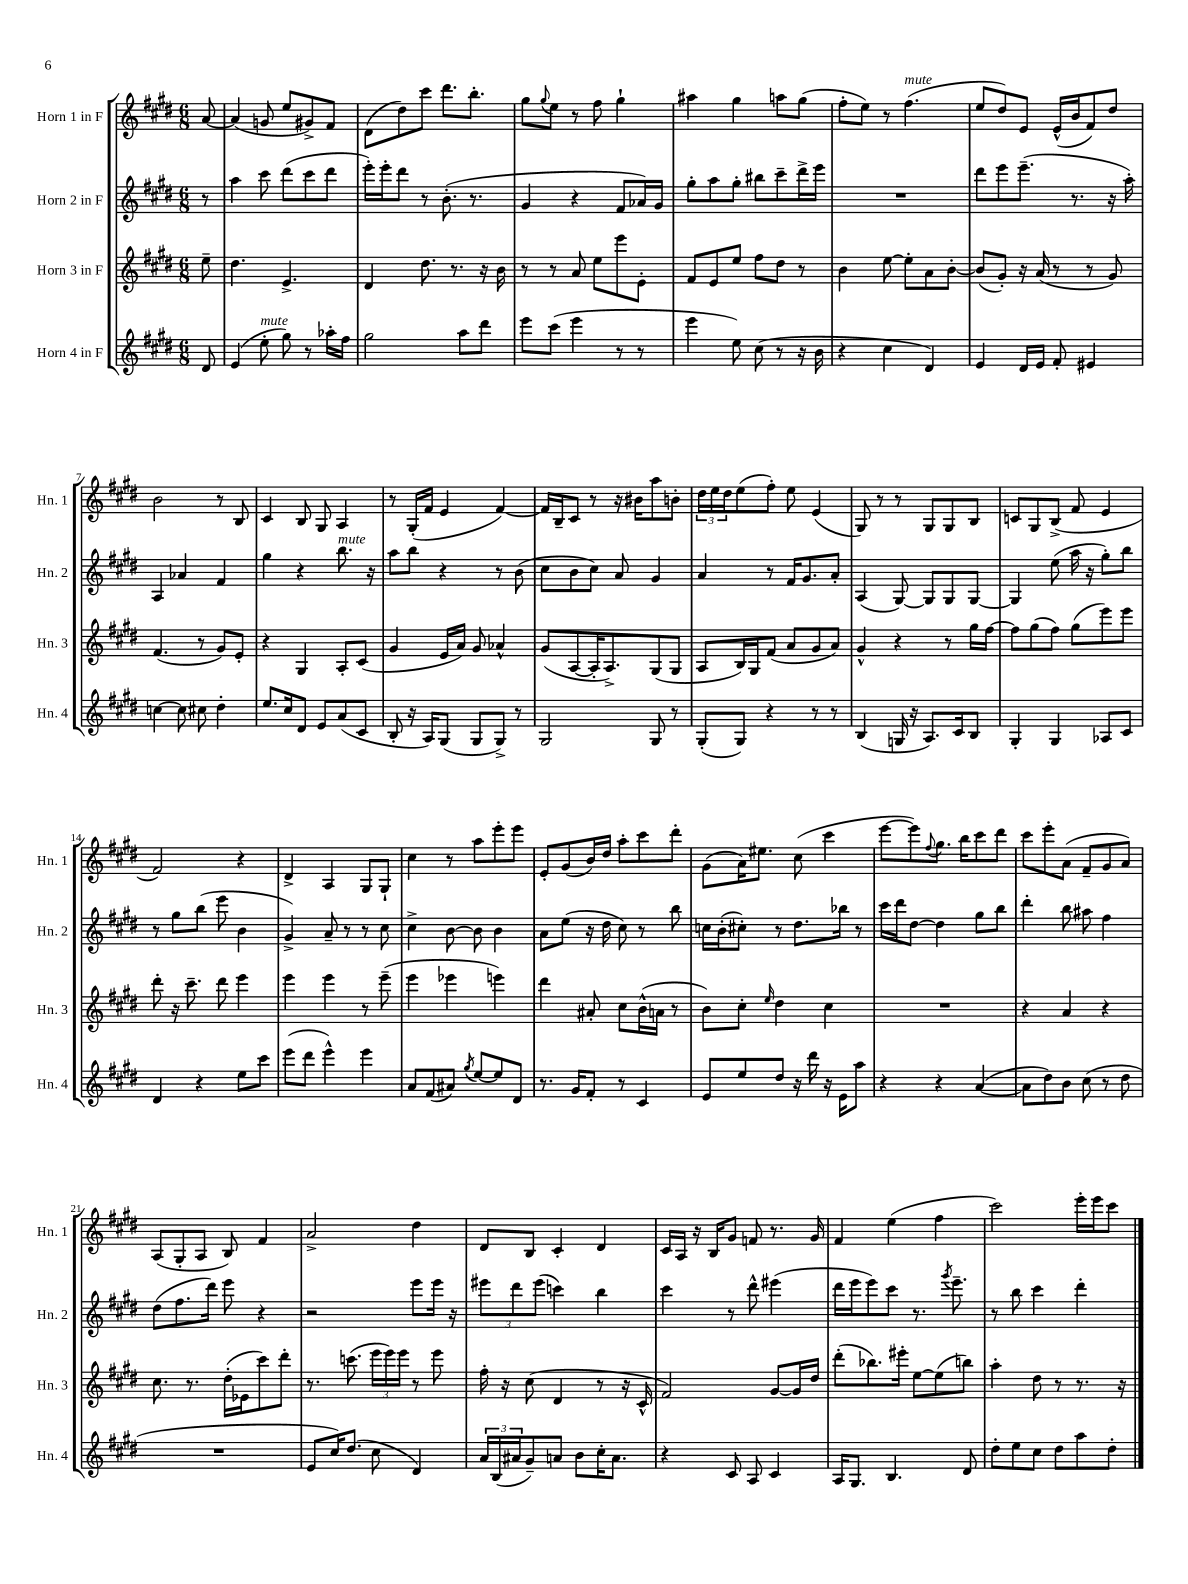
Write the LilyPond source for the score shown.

<<
\new StaffGroup <<
\new Staff = "s0" \with { instrumentName = "Horn 1 in F" shortInstrumentName = "Hn. 1" } {
    \clef treble \key e \major \numericTimeSignature \time 6/8 \partial 8
    a'8~ |
    a'4( g'8 e''8 gis'8->) fis'8 |
    dis'8( dis''8) cis'''8 dis'''8. b''8.-. |
    gis''8 \appoggiatura { gis''8 } e''8 r8 fis''8 gis''4-! |
    ais''4 gis''4 a''8 gis''8( |
    fis''8-. e''8) r8 fis''4.^\markup { \italic "mute" }( |
    e''8 dis''8) e'8 e'16-^( b'16 fis'8) dis''8 |
    b'2 r8 b8 |
    cis'4 b8 gis8 a4 |
    r8 gis16-.( fis'16 e'4 fis'4~) |
    fis'16 b16-- cis'8 r8 r16 bis'16 a''8 b'8-. |
    \tuplet 3/2 { dis''16 e''16 dis''16 } e''8( fis''8-.) e''8 e'4( |
    gis8) r8 r8 gis8 gis8 b8 |
    c'8 gis8 b8->( fis'8 e'4 |
    fis'2) r4 |
    dis'4-> a4 gis8 gis8-! |
    cis''4 r8 a''8 e'''8-. e'''8 |
    e'8-. gis'8( b'16) dis''16 a''8-. cis'''8 dis'''8-. |
    gis'8( a'16) eis''8. cis''8( cis'''4 |
    e'''8~ e'''8) \appoggiatura { fis''8 } gis''8. b''16 cis'''8 dis'''8 |
    cis'''8 e'''8-. a'8( fis'8-- gis'8 a'8) |
    a8( gis8-. a8 b8) fis'4 |
    a'2-> dis''4 |
    dis'8 b8 cis'4-. dis'4 |
    cis'16 a16 r16 b16 gis'8 f'8 r8. gis'16 |
    fis'4 e''4( fis''4 |
    cis'''2) e'''16-. e'''16 cis'''8 \bar "|." |
}
\new Staff = "s1" \with { instrumentName = "Horn 2 in F" shortInstrumentName = "Hn. 2" } {
    \clef treble \key e \major \numericTimeSignature \time 6/8 \partial 8
    r8 |
    a''4 cis'''8 dis'''8( cis'''8 dis'''8 |
    e'''16-.) e'''16-. dis'''8 r8 b'8.-.( r8. |
    gis'4 r4 fis'8 aes'16) gis'16 |
    gis''8-. a''8 gis''8-. bis''8 cis'''8-- dis'''16-> e'''16 |
    R2. |
    dis'''8 e'''8 e'''8.--( r8. r16 a''16-.) |
    a4 aes'4 fis'4 |
    gis''4 r4 b''8.^\markup { \italic "mute" } r16 |
    a''8 b''8 r4 r8 b'8( |
    cis''8 b'8 cis''8) a'8 gis'4 |
    a'4 r8 fis'16 gis'8. a'8-. |
    a4( gis8~) gis8 gis8 gis8~ |
    gis4 e''8( a''16 r16 gis''8-.) b''8 |
    r8 gis''8 b''8( e'''8 b'4 |
    gis'4->) a'8-- r8 r8 cis''8 |
    cis''4-> b'8~ b'8 b'4 |
    a'8 e''8( r16 dis''16 cis''8) r8 b''8 |
    c''16 b'16-.( cis''8-.) r8 dis''8. bes''16 r8 |
    cis'''16 dis'''16 dis''8~ dis''4 gis''8 b''8 |
    dis'''4-. b''8 ais''8 fis''4 |
    dis''8( fis''8. dis'''16) e'''8 r4 |
    r2 e'''8 e'''16 r16 |
    \tuplet 3/2 { eis'''8 dis'''8 eis'''8( } c'''4) b''4 |
    cis'''4 r8 dis'''8-^ eis'''4( |
    dis'''16 e'''16 e'''8) cis'''8 r8. \acciaccatura { gis'''8 } e'''8.-- |
    r8 b''8 cis'''4 dis'''4-. \bar "|." |
}
\new Staff = "s2" \with { instrumentName = "Horn 3 in F" shortInstrumentName = "Hn. 3" } {
    \clef treble \key e \major \numericTimeSignature \time 6/8 \partial 8
    e''8-- |
    dis''4. e'4.-> |
    dis'4 dis''8. r8. r16 b'16 |
    r8 r8 a'8 e''8 e'''8 e'8-. |
    fis'8 e'8 e''8 fis''8 dis''8 r8 |
    b'4 e''8~ e''8-. a'8 b'8~-. |
    b'8( gis'8-.) r16 a'16( r8 r8 gis'8) |
    fis'4.( r8 gis'8) e'8-. |
    r4 gis4 a8-. cis'8( |
    gis'4 e'16 a'16) gis'8 aes'4-^ |
    gis'8( a8~ a16-. a8.->) gis8( gis8 |
    a8 b16) gis16 fis'8( a'8 gis'8 a'8) |
    gis'4-^ r4 r8 gis''16 fis''16~ |
    fis''8 gis''8( fis''8) gis''8( e'''8) e'''8 |
    dis'''8-. r16 cis'''8.-- dis'''8 e'''4 |
    e'''4 e'''4 r8 e'''8--( |
    e'''4 ees'''4 e'''4) |
    dis'''4 ais'8-. cis''8 b'16-^( a'16 r8 |
    b'8) cis''8-. \grace { e''16 } dis''4 cis''4 |
    R2. |
    r4 a'4 r4 |
    cis''8. r8. dis''16-.( ees'16 cis'''8) dis'''8-. |
    r8. c'''8.( \tuplet 3/2 { e'''16 e'''16) e'''16 } r8 e'''8 |
    fis''16-. r16 cis''8( dis'4 r8 r16 cis'16-^ |
    fis'2) gis'8~ gis'16 dis''16 |
    dis'''8-.( bes''8.) eis'''16-. e''8~ e''8( b''8) |
    a''4-. dis''8 r8 r8. r16 \bar "|." |
}
\new Staff = "s3" \with { instrumentName = "Horn 4 in F" shortInstrumentName = "Hn. 4" } {
    \clef treble \key e \major \numericTimeSignature \time 6/8 \partial 8
    dis'8 |
    e'4( e''8-.^\markup { \italic "mute" } gis''8) r8 aes''16-. fis''16 |
    gis''2 a''8 dis'''8 |
    e'''8 cis'''8( e'''4 r8 r8 |
    e'''4 e''8) cis''8( r8 r16 b'16 |
    r4 cis''4 dis'4) |
    e'4 dis'16 e'16 fis'8-. eis'4 |
    c''4~ c''8 cis''8 dis''4-. |
    e''8. cis''16 dis'8 e'8 a'8( cis'8 |
    b8-. r16 a16) gis8( gis8 gis8->) r8 |
    gis2 gis8 r8 |
    gis8-.( gis8) r4 r8 r8 |
    b4( g16 r16 a8.) cis'16 b8 |
    gis4-. gis4 aes8 cis'8 |
    dis'4 r4 e''8 cis'''8 |
    e'''8( dis'''8 e'''4-^) e'''4 |
    a'8 fis'8( ais'8) \acciaccatura { gis''8 } e''8~ e''8 dis'8 |
    r8. gis'16 fis'8-. r8 cis'4 |
    e'8 e''8 dis''8 r16 dis'''16 r16 e'16 a''8 |
    r4 r4 a'4~( |
    a'8 dis''8) b'8 cis''8( r8 dis''8 |
    R2. |
    e'8 cis''16) dis''8.( cis''8 dis'4) |
    \tuplet 3/2 { a'16 b16( ais'16 } gis'8--) a'8 b'8 cis''16-. a'8. |
    r4 cis'8 a8 cis'4 |
    a16 gis8. b4. dis'8 |
    dis''8-. e''8 cis''8 dis''8 a''8 dis''8-. \bar "|." |
}
>>
>>
